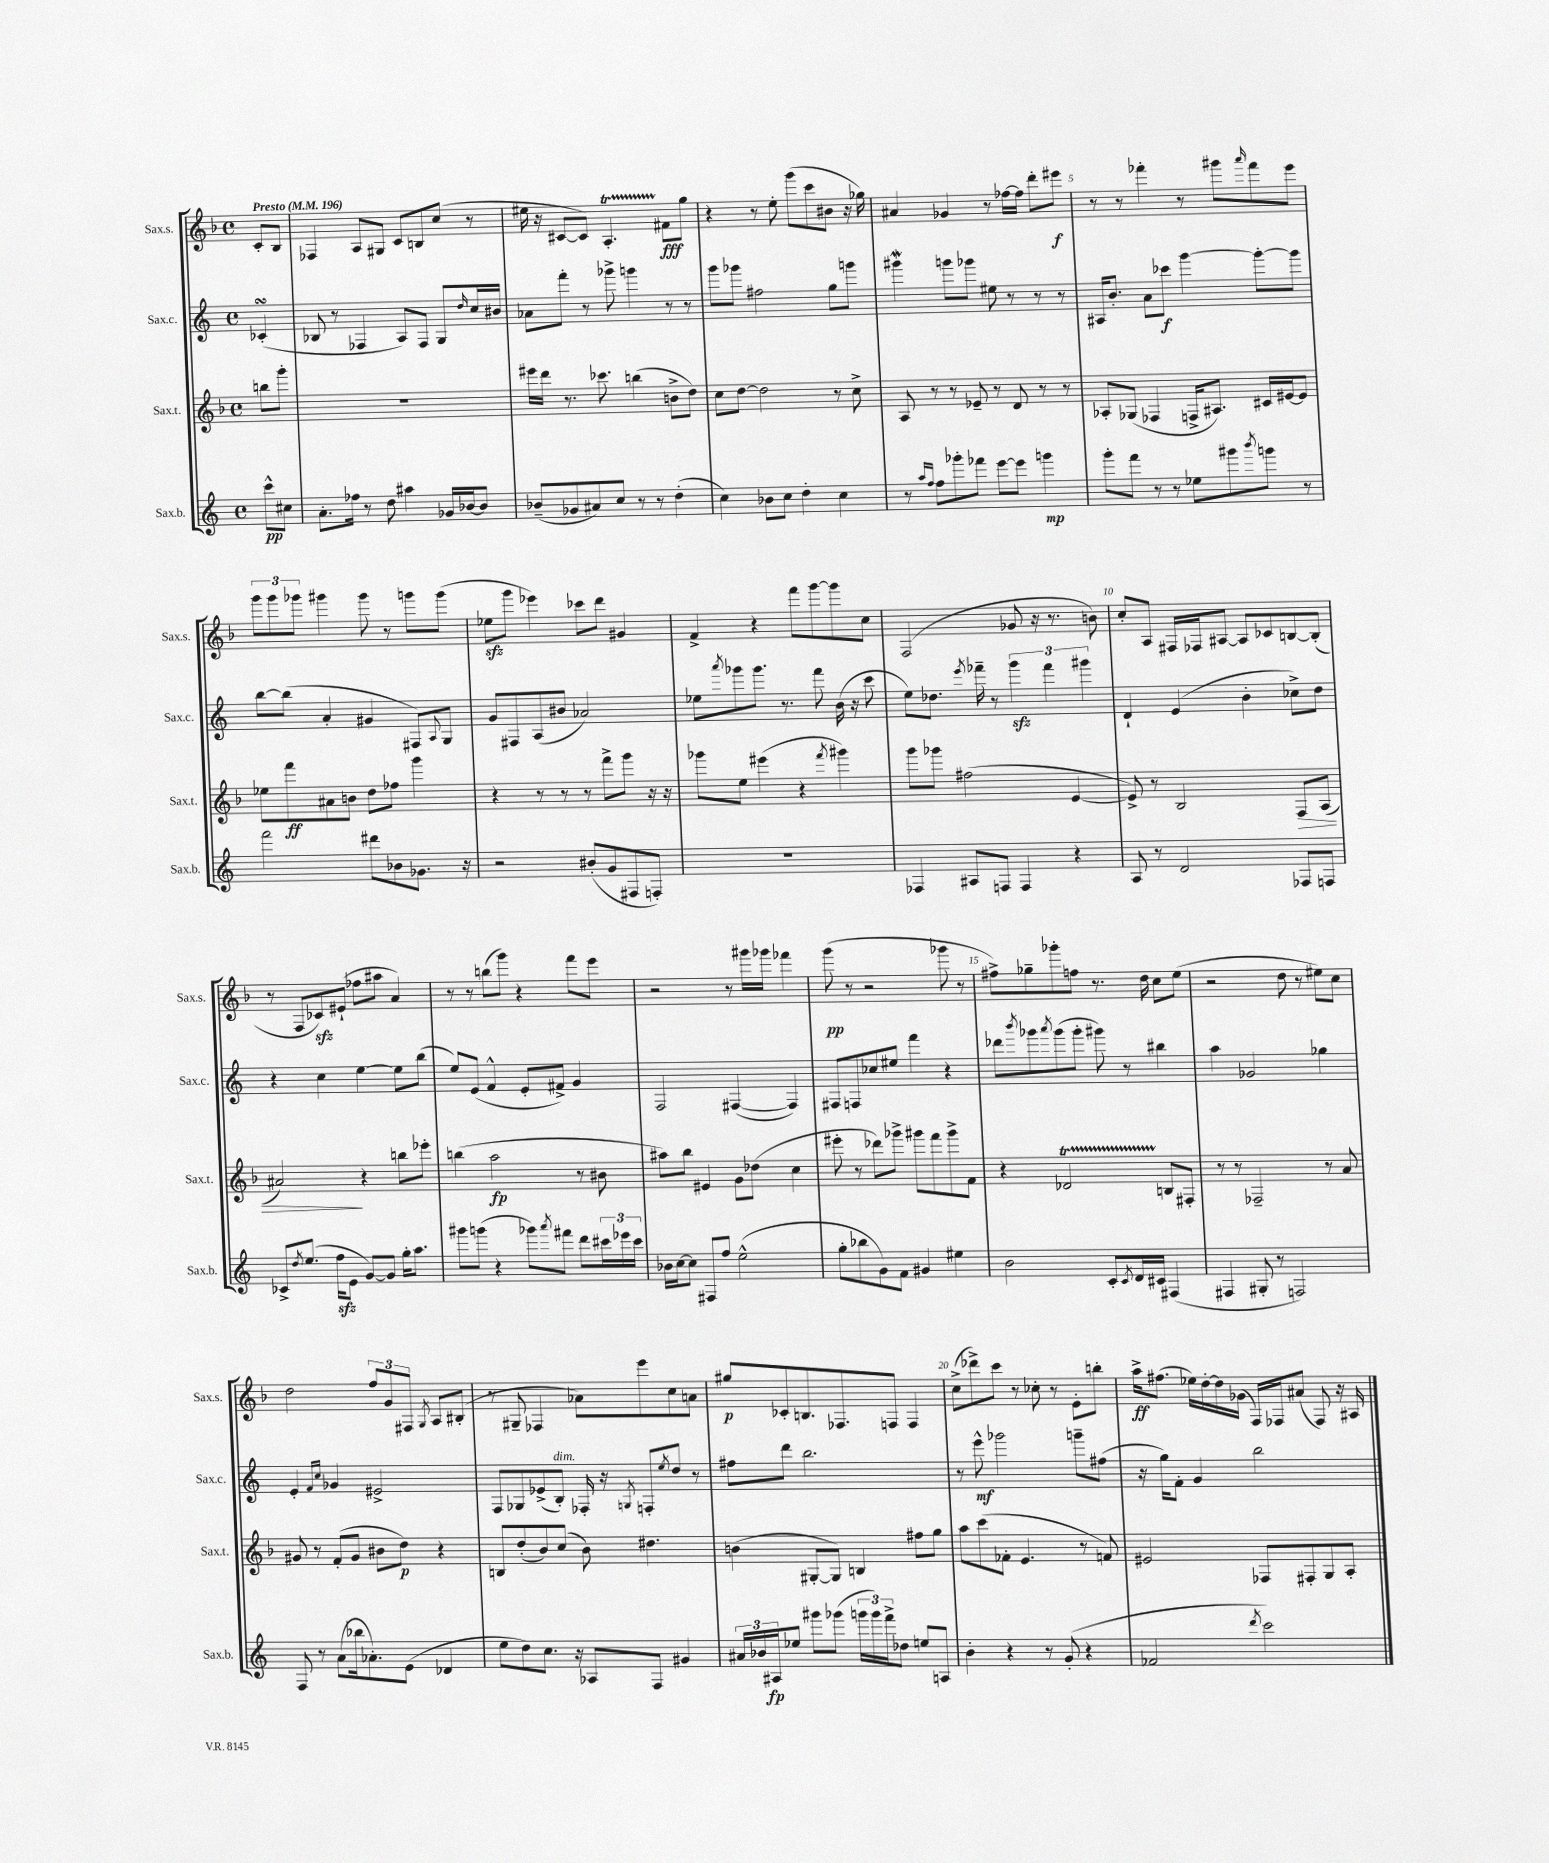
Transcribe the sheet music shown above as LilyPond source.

<<
\new StaffGroup <<
\new Staff = "s0" \with { instrumentName = "Sax.s." shortInstrumentName = "Sax.s." } {
    \clef treble \key f \major \defaultTimeSignature \time 4/4 \partial 4 \tempo "Presto" 4 = 196
    c'8-. bes8 |
    fes4 a8 gis8 c'8 b8 c''8( r8 |
    eis''16 r16 cis'8~ cis'8) a4.-.\startTrillSpan fis'8\stopTrillSpan\fff g''8 |
    r4 r8 e''8-. g'''8( c'''8 bis'8 r16 ges''16) |
    ais'4 ges'4 r8 fes''16~ fes''16 d'''8-. eis'''8\f |
    r8 r8 fes'''4-. r8 gis'''8 \grace { a'''16 } fes'''8 e'''8 |
    \tuplet 3/2 { g'''8 g'''8 ges'''8 } gis'''4 gis'''8 r8 g'''8 g'''8( |
    ees''8\sfz g'''8 ees'''4) ces'''8 d'''8 gis'4 |
    f'4-> r4 f'''8 g'''8~ g'''8 c''8 |
    f2( ges'8 r16 r8. b'8) |
    c''8-. a8 fis16 fes16 ais8~ ais8 ces'8 b8~ b8-.( |
    r8 f8 ces'8\sfz) eis'8-!( fes''8 ais''8 a'4) |
    r8 r8 b''8( g'''8) r4 f'''8 e'''8 |
    r2 r8 gis'''16 ges'''16 fes'''4 |
    g'''8\pp( r8 r2 ges'''8 r8 |
    fis''8->) ges''8-- ges'''8-. f''8 r8. d''16 c''8 e''8( |
    r2 d''8 r8 eis''8) c''8 |
    d''2 \tuplet 3/2 { f''8 g'8 fis8 } \acciaccatura { g8 } a8 bis8-.( |
    r8 gis8-- fes4 aes'8) e'''8 c''8 a'8 |
    gis''8\p ces'8-. b8. fes8. f8 f4 |
    c''8->( des'''8->) c'''8 r8 ces''8-. r8 e'8-. b''8-. |
    a''16->\ff fis''8.( ees''16) d''16~-. d''16 ges'16( f16) fes16 ais'8( fes8) r16 ais16 \bar "|." |
}
\new Staff = "s1" \with { instrumentName = "Sax.c." shortInstrumentName = "Sax.c." } {
    \clef treble \key c \major \defaultTimeSignature \time 4/4 \partial 4
    ces'4-.\turn( |
    bes8 r8 fes4 a8) fes8 g8 \grace { d''16 } c''16 bis'16 |
    aes'8 f'''8-. r8 ges'''8-> g'''4 r8 r8 |
    g'''8 ges'''8 fis''2 g''8 g'''8 |
    gis'''4\mordent g'''8 ges'''8 eis''8 r8 r8 r8 |
    ais16 b'8.-. a'8 ces'''8\f g'''4~ g'''8~-. g'''8 |
    b''8~ b''8( a'4-. gis'4 fis8) \appoggiatura { a8 } g8 |
    g'8 fis8 a8( bis'8 aes'2) |
    ees''8 \acciaccatura { a'''8 } ges'''8 ges'''8. r8. f'''8 b'16( r16 c'''8 |
    e''8) des''8. \acciaccatura { e'''8 } fes'''16-- r8 \tuplet 3/2 { g'''4\sfz fes'''4 gis'''4 } |
    d'4-! e'4( b'4-. ces''8->) d''8 |
    r4 c''4 e''4~ e''8 b''8( |
    e''8) e'8( f'4-^ e'8-. fis'8->) g'4 |
    f2 fis4~( fis4) |
    fis8 f8 ces''8 eis''8 f'''4 r4 |
    des'''8 \acciaccatura { b'''8 } ges'''8 \acciaccatura { a'''8 } ges'''8( ges'''8-. gis'''8) r8 bis''4 |
    a''4 ges'2 ges''4 |
    e'4-. \grace { f'16 c''16 } ges'4 eis'2-> |
    f8 ges8 ees'8->( b8-.^\markup { \italic "dim." }) fes16-. r16 \acciaccatura { g8 } f8-. \acciaccatura { e''8 } d''8 r8 |
    fis''8 d'''8 b''2. |
    r8 e'''8-^\mf ges'''2 g'''8-- fis''8( |
    r16 g''16) f'8-. g'4 b''2 \bar "|." |
}
\new Staff = "s2" \with { instrumentName = "Sax.t." shortInstrumentName = "Sax.t." } {
    \clef treble \key f \major \defaultTimeSignature \time 4/4 \partial 4
    b''8 g'''8-. |
    R1 |
    eis'''16 d'''16 r8. ces'''8. b''4( b'8-> d''8) |
    c''8 d''8~ d''2 r8 c''8-> |
    a8 r8 r8 ees'8-- r8 d'8 r8 r8 |
    aes8-. ges8( fes4 f16-> ais8.) cis'16 eis'16~ eis'8 |
    ees''8 f'''8\ff ais'8 b'8 d''8 fes''8 g'''4 |
    r4 r8 r8 r8 f'''8-> g'''8 r16 r16 |
    ges'''8 e''8 eis'''4( r4 \acciaccatura { f'''8 } gis'''4) |
    g'''8 ges'''8 fis''2( e'4~ |
    e'8->) r8 bes2 f8\> a8( |
    ais'2\!) r4 b''8 ees'''8-. |
    b''4( a''2\fp r8 bis'8 |
    ais''8) bes''8 eis'4 g'8 des''8( c''4 |
    eis'''8-. r8 des'''8) ges'''8-> gis'''8 f'''8 gis'''8-> f'8 |
    r4 des'2\startTrillSpan b8\stopTrillSpan fis8-. |
    r8 r8 fes2-- r8 a'8 |
    gis'8 r8 f'8-.( gis'8 bis'8 d''8\p) r4 |
    b8 d''8-.( bes'8) c''8( bes'8) dis''4. |
    b'4( gis8~-. gis8) b4 fis''8 g''8 |
    a''8 c'''8( fes'8-. e'4. r8 f'8) |
    eis'2 fes8 fis8-. g8 a8-. \bar "|." |
}
\new Staff = "s3" \with { instrumentName = "Sax.b." shortInstrumentName = "Sax.b." } {
    \clef treble \key c \major \defaultTimeSignature \time 4/4 \partial 4
    c'''8-^\pp cis''8 |
    a'8.-. fes''16 r8 d''8 ais''4 ges'16 bes'16~ bes'8 |
    bes'8--( ges'8 ais'8) c''8 r8 r8 d''4-.( |
    c''4) bes'8 c''8 d''4-. c''4 |
    r8 \grace { a''16 f''16 } f''8 ges'''8-. fes'''8 e'''8~ e'''8 g'''4\mp |
    g'''8-. f'''8 r8 r8 ees''8 gis'''8 \acciaccatura { b'''8 } g'''8 r8 |
    f'''2 dis'''8 bes'8 ges'8. r16 |
    r2 bis'8-.( g'8 fis8 f8-.) |
    R1 |
    fes4 ais8 f8 f4 r4 |
    a8 r8 d'2 fes8 f8 |
    ces'8-> \acciaccatura { d''8 } e''8.( f''16\sfz e'8 g'8~) g'8 g''16-. a''8. |
    gis'''8 g'''8( r4 ges'''8) \acciaccatura { a'''8 } fis'''8 d'''8 \tuplet 3/2 { cis'''16 ees'''16 cis'''16 } |
    bes'16 c''16~ c''8 fis8 f''8 e''2-^( |
    g''8-. bes''8 g'8) f'8 gis'4 eis''4 |
    b'2 c'8-. \acciaccatura { c'8 } d'16 cis'16 fis4( |
    fis4 gis8-. r8 f2) |
    f8 r8 a'8( bes''16 aes'8.-.) e'8( des'4 |
    e''8 d''8) c''8. r16 aes8 f8 gis'4 |
    \tuplet 3/2 { ais'16 bes'16 ais16\fp } ees''8 gis'''8 ges'''8( \tuplet 3/2 { g'''16 g'''16) f'''16-> } des''8 e''8 a8 |
    b'4-. r4 r8 g'8-.( r4 |
    fes'2 \acciaccatura { d'''8 } c'''2) \bar "|." |
}
>>
>>
\layout { \context { \Score \override BarNumber.break-visibility = ##(#f #t #t) barNumberVisibility = #(every-nth-bar-number-visible 5) } }
